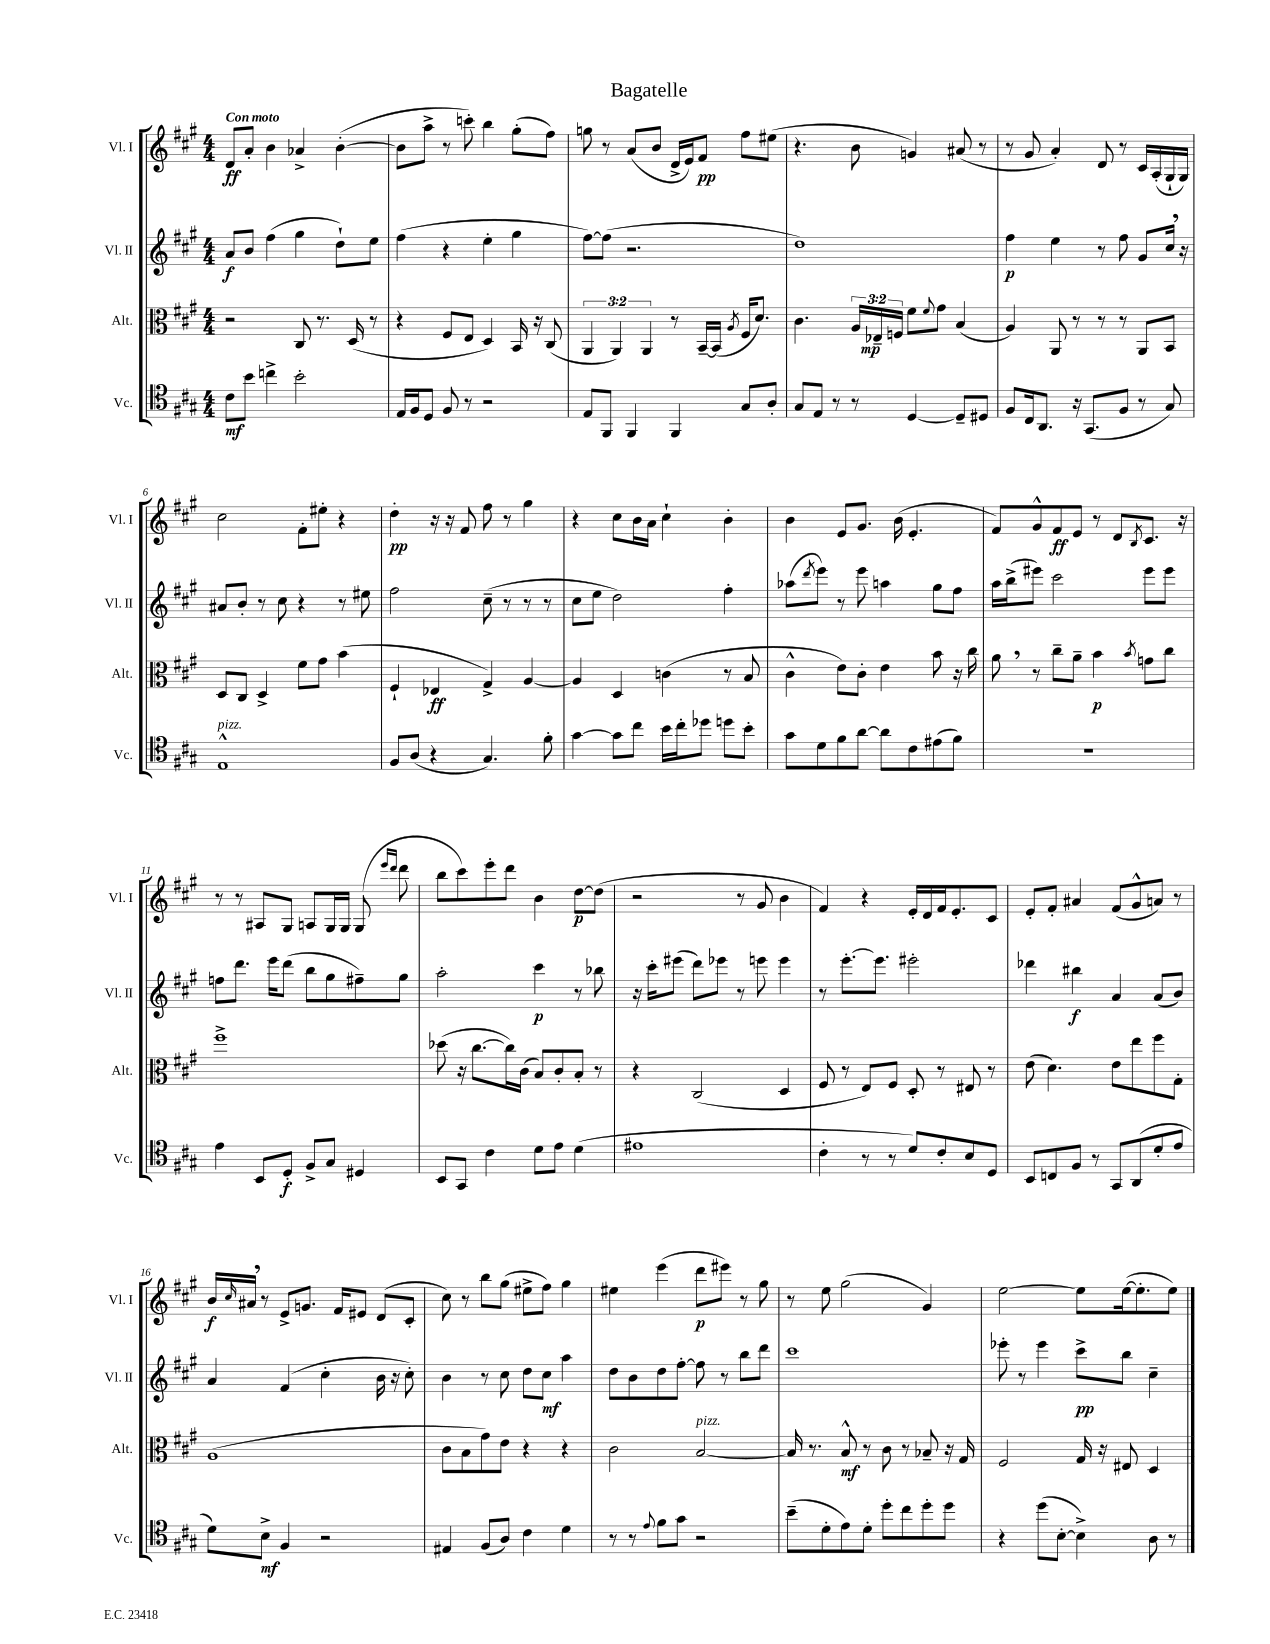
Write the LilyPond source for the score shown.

\header { title = "Bagatelle" }
<<
\new StaffGroup <<
\new Staff = "s0" \with { instrumentName = "Vl. I" shortInstrumentName = "Vl. I" } {
    \clef treble \key a \major \numericTimeSignature \time 4/4 \tempo "Con moto"
    d'8\ff a'8-. b'4 aes'4-> b'4~-.( |
    b'8 a''8-> r8 c'''8-.) b''4 gis''8-.( fis''8) |
    g''8 r8 a'8( b'8 d'16-> e'16) fis'8\pp fis''8 eis''8( |
    r4. b'8 g'4) ais'8( r8 |
    r8 gis'8 a'4-.) d'8 r8 cis'16 a16-.( gis16-! gis16) |
    cis''2 fis'8-. eis''8-. r4 |
    d''4-.\pp r16 r16 fis'8 fis''8 r8 gis''4 |
    r4 cis''8 b'16 a'16 cis''4-! b'4-. |
    b'4 e'8 gis'8. b'16( e'4.-. |
    fis'8) gis'8-^ fis'8\ff e'8 r8 d'8 \acciaccatura { b8 } cis'8. r16 |
    r8 r8 ais8 gis8 a8 gis16 gis16 gis8( \grace { e'''16 d'''16 } d'''8 |
    b''8 cis'''8) e'''8-. d'''8 b'4 d''8~\p d''8( |
    r2 r8 gis'8 b'4 |
    fis'4) r4 e'16-. d'16 fis'16 e'8.-. cis'8 |
    e'8-. fis'8-. ais'4 fis'8( gis'8-^ a'8) r8 |
    b'16\f \grace { cis''16 } ais'16 \breathe r8 e'8-> g'8. fis'16 eis'8 d'8( cis'8-. |
    cis''8) r8 b''8 gis''8( eis''8-> fis''8) gis''4 |
    eis''4 e'''4( d'''8\p eis'''8) r8 gis''8 |
    r8 e''8 gis''2( gis'4) |
    e''2~ e''8 e''16~( e''8.-. e''8) \bar "|." |
}
\new Staff = "s1" \with { instrumentName = "Vl. II" shortInstrumentName = "Vl. II" } {
    \clef treble \key a \major \numericTimeSignature \time 4/4
    a'8\f b'8 fis''4( gis''4 d''8-!) e''8 |
    fis''4( r4 e''4-. gis''4 |
    fis''8~) fis''8( r2. |
    d''1) |
    fis''4\p e''4 r8 fis''8 gis'8 cis''16 \breathe r16 |
    ais'8 b'8-. r8 cis''8 r4 r8 eis''8 |
    fis''2 cis''8--( r8 r8 r8 |
    cis''8 e''8 d''2) fis''4-. |
    aes''8( \acciaccatura { d'''8 } e'''8) r8 e'''8 a''4 gis''8 fis''8 |
    a''16 b''16->( eis'''8) cis'''2 eis'''8 eis'''8 |
    f''8 d'''8. e'''16 d'''8( b''8 gis''8 fis''8--) gis''8 |
    a''2-. cis'''4\p r8 bes''8 |
    r16 cis'''16-. eis'''8( d'''8) ees'''8 r8 e'''8 e'''4 |
    r8 e'''8.~-. e'''8. eis'''2-. |
    des'''4 bis''4\f a'4 a'8( b'8) |
    a'4 fis'4( cis''4-. b'16 r16 cis''8-.) |
    b'4 r8 cis''8 d''8 cis''8\mf a''4 |
    d''8 b'8 d''8 fis''8~-. fis''8 r8 b''8 d'''8 |
    cis'''1 |
    ees'''8-. r8 ees'''4 cis'''8->\pp b''8 cis''4-- \bar "|." |
}
\new Staff = "s2" \with { instrumentName = "Alt." shortInstrumentName = "Alt." } {
    \clef alto \key a \major \numericTimeSignature \time 4/4 \override Staff.TupletNumber.text = #tuplet-number::calc-fraction-text
    r2 cis8 r8. d16( r8 |
    r4 fis8 e8 d4) b,16 r16 cis8( |
    \tuplet 3/2 { a,4 a,4) a,4 } r8 b,16~-- b,16( \acciaccatura { a8 } fis16 d'8.) |
    cis'4. \tuplet 3/2 { a16 ees16--\mp f16 } fis'8 \appoggiatura { fis'8 } gis'8 b4( |
    a4) a,8 r8 r8 r8 a,8 b,8 |
    d8 cis8 d4-> fis'8 gis'8 b'4( |
    fis4-! ees4\ff gis4->) a4~ |
    a4 d4 c'4( r8 b8 |
    cis'4-^ e'8) cis'8-. e'4 b'8 r16 cis''16 |
    a'8 \breathe r8 cis''8-- a'8-- b'4\p \acciaccatura { b'8 } g'8 cis''8 |
    fis''1-> |
    des''8( r16 cis''8.~ cis''16) cis'16( b8) cis'8-. b8-. r8 |
    r4 cis2( d4 |
    fis8 r8 e8) fis8 d8-. r8 eis8 r8 |
    e'8( d'4.) e'8 e''8 fis''8 gis8-. |
    a1( |
    cis'8 b8 gis'8) e'8 r4 r4 |
    cis'2 b2~^\markup { \italic "pizz." } |
    b16 r8. b8-^\mf r8 cis'8 r8 bes8-- r16 gis16 |
    fis2 gis16 r16 eis8 d4 \bar "|." |
}
\new Staff = "s3" \with { instrumentName = "Vc." shortInstrumentName = "Vc." } {
    \clef tenor \key a \major \numericTimeSignature \time 4/4
    cis'8\mf b'8 c''4-> b'2-. |
    e16 fis16 d8 fis8 r8 r2 |
    e8 fis,8 fis,4 fis,4 gis8 a8-. |
    gis8 e8 r8 r8 d4~ d8-- dis8 |
    fis8 cis16 a,8. r16 gis,8.( fis8 r8 gis8) |
    e1-^^\markup { \italic "pizz." } |
    fis8 a8( r4 gis4.) fis'8-. |
    gis'4~ gis'8 cis''8 b'16 cis''16-. des''8 d''8 b'8-. |
    gis'8 d'8 fis'8 a'8~ a'8 cis'8 eis'8( fis'8) |
    r1 |
    e'4 b,8 d8-.\f fis8-> gis8 dis4 |
    b,8 gis,8 cis'4 d'8 e'8 d'4( |
    eis'1 |
    cis'4-. r8 r8 d'8) cis'8-. b8 d8 |
    b,8 c8 fis8 r8 gis,8 a,8( d'8-. e'8 |
    d'8) b8->\mf fis4 r2 |
    eis4 fis8( a8) cis'4 d'4 |
    r8 r8 \appoggiatura { e'8 } fis'8 gis'8 r2 |
    b'8--( d'8-. e'8) d'8-. d''8-. cis''8 d''8-. d''8 |
    r4 d''8( b8~-. b4->) a8 r8 \bar "|." |
}
>>
>>
